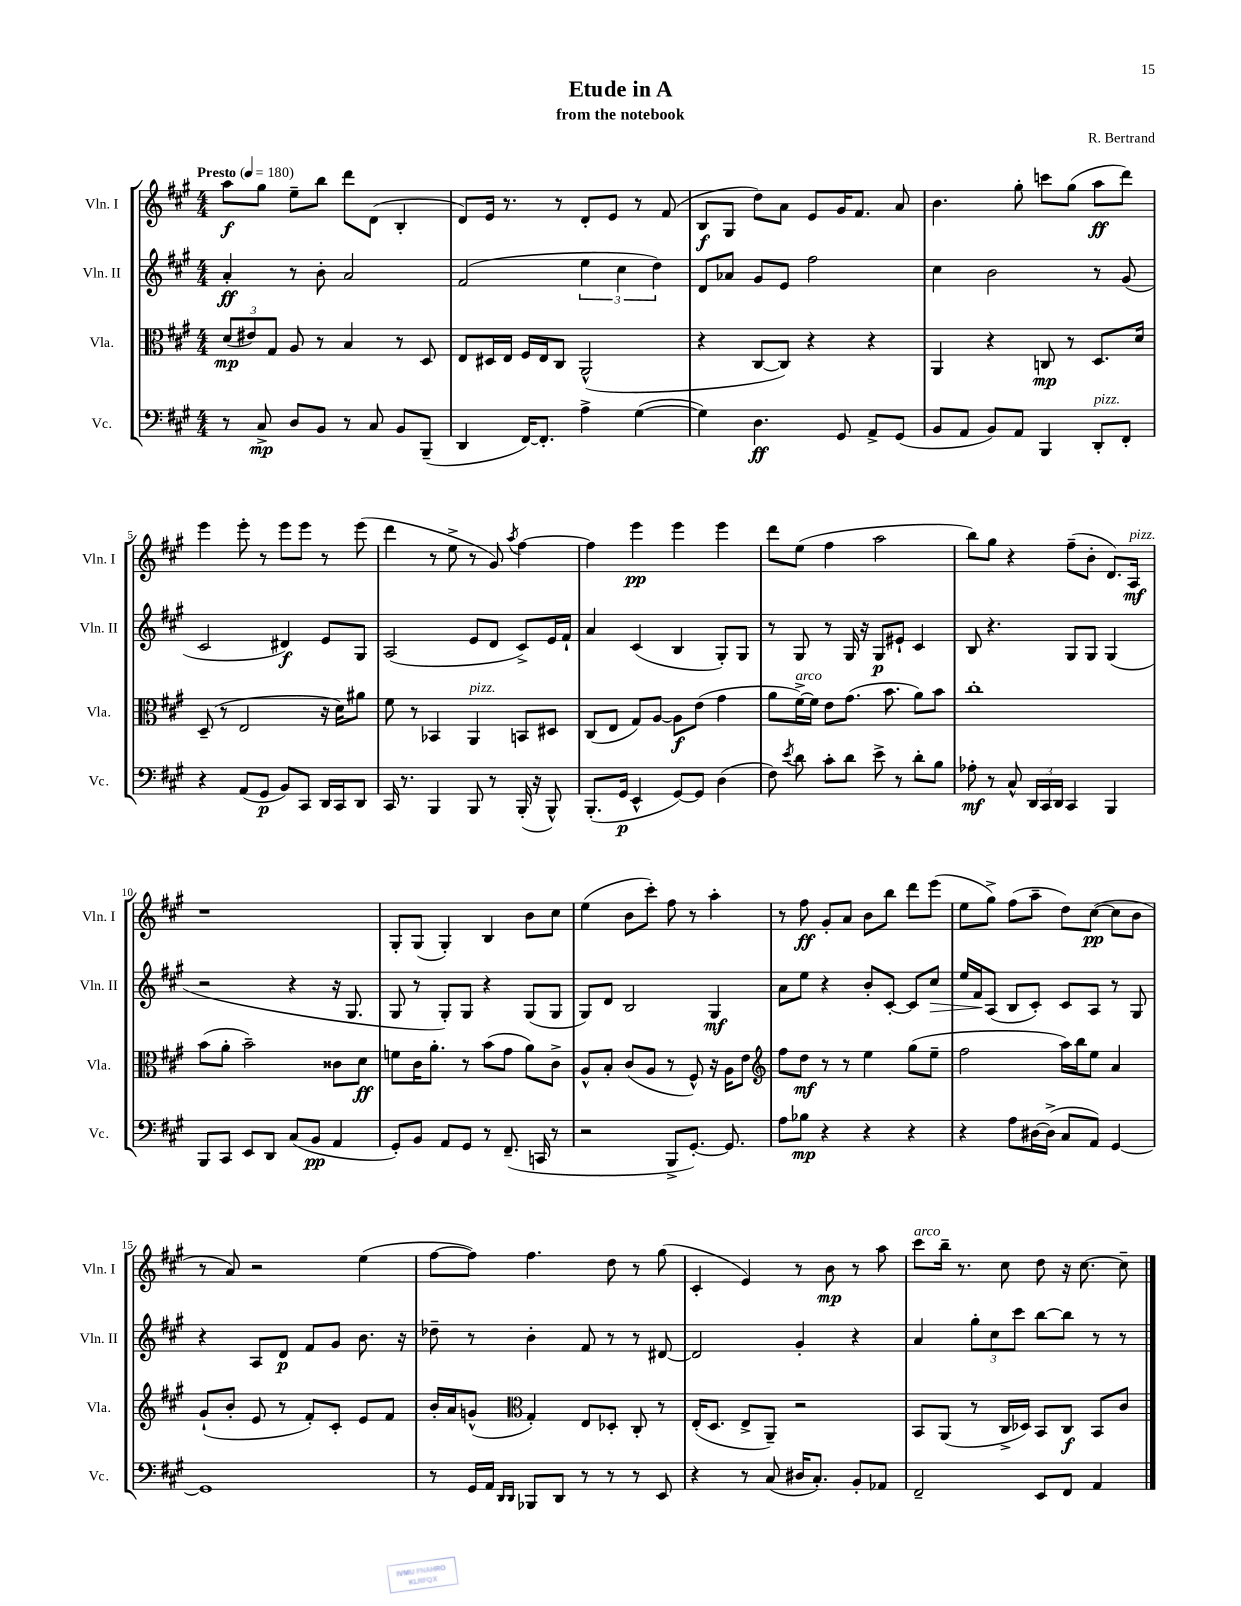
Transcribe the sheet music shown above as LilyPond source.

\header { title = "Etude in A" composer = "R. Bertrand" subtitle = "from the notebook" }
<<
\new StaffGroup <<
\new Staff = "s0" \with { instrumentName = "Vln. I" shortInstrumentName = "Vln. I" } {
    \clef treble \key a \major \numericTimeSignature \time 4/4 \tempo "Presto" 4 = 180
    \autoBeamOff a''8[\f gis''8] e''8[-- b''8] d'''8[ d'8]( b4-. |
    d'8[) e'16] r8. r8 d'8[-. e'8] r8 fis'8( |
    b8[\f gis8] d''8[) a'8] e'8[ gis'16 fis'8.] a'8 |
    b'4. gis''8-. c'''8[ gis''8]( a''8[\ff d'''8]) |
    e'''4 e'''8-. r8 e'''8[ e'''8] r8 e'''8( |
    d'''4 r8 e''8-> r8 gis'8) \acciaccatura { a''8 } fis''4~ |
    fis''4 e'''4\pp e'''4 e'''4 |
    d'''8[ e''8]( fis''4 a''2 |
    b''8[) gis''8] r4 fis''8[--( b'8]-. d'8.[) a16]\mf^\markup { \italic "pizz." } |
    r1 |
    gis8[-. gis8]( gis4-.) b4 b'8[ cis''8] |
    e''4( b'8[ cis'''8]-.) fis''8 r8 a''4-. |
    r8 fis''8\ff gis'8[-. a'8] b'8[ b''8] d'''8[ e'''8]( |
    e''8[ gis''8]->) fis''8[( a''8]-- d''8[) cis''8]~\pp( cis''8[ b'8] |
    r8 a'8) r2 e''4( |
    fis''8[~ fis''8]) fis''4. d''8 r8 gis''8( |
    cis'4-. e'4) r8 b'8\mp r8 a''8 |
    cis'''8[^\markup { \italic "arco" } b''16]-- r8. cis''8 d''8 r16 cis''8.~ cis''8-- \bar "|." |
}
\new Staff = "s1" \with { instrumentName = "Vln. II" shortInstrumentName = "Vln. II" } {
    \clef treble \key a \major \numericTimeSignature \time 4/4
    \autoBeamOff a'4-.\ff r8 b'8-. a'2 |
    fis'2( \tuplet 3/2 { e''4 cis''4 d''4) } |
    d'8[ aes'8] gis'8[ e'8] fis''2 |
    cis''4 b'2 r8 gis'8( |
    cis'2 dis'4\f) e'8[ gis8] |
    a2( e'8[ d'8] cis'8[->) e'16 fis'16]-! |
    a'4 cis'4( b4 gis8[-.) gis8] |
    r8 gis8 r8 gis16 r16 gis8[\p eis'8]-! cis'4 |
    b8 r4. gis8[ gis8] gis4( |
    r2 r4 r16 gis8. |
    gis8 r8 gis8[-.) gis8] r4 gis8[( gis8] |
    gis8[) d'8] b2 gis4\mf |
    a'8[ e''8] r4 b'8[-. cis'8]~-. cis'8[ cis''8]\> |
    e''16[ fis'16\! a8]( b8[ cis'8]-.) cis'8[ a8] r8 gis8 |
    r4 a8[ d'8]\p fis'8[ gis'8] b'8. r16 |
    des''8-- r8 b'4-. fis'8 r8 r8 dis'8~ |
    dis'2 gis'4-. r4 |
    a'4 \tuplet 3/2 { gis''8[-. cis''8 cis'''8] } b''8[~ b''8] r8 r8 \bar "|." |
}
\new Staff = "s2" \with { instrumentName = "Vla." shortInstrumentName = "Vla." } {
    \clef alto \key a \major \numericTimeSignature \time 4/4
    \autoBeamOff \tuplet 3/2 { d'8[\mp( eis'8) gis8] } a8 r8 b4 r8 d8 |
    e8[ dis16 e16] fis16[ e16 cis8] a,2-^( |
    r4 cis8[~ cis8]) r4 r4 |
    a,4 r4 c8\mp r8 d8.[ d'16] |
    d8--( r8 e2 r16 d'16[) ais'8] |
    fis'8 r8 bes,4 a,4^\markup { \italic "pizz." } b,8[ dis8] |
    cis8[( e8] gis8[) a8]~ a8[\f e'8]( gis'4 |
    a'8[ fis'16~->^\markup { \italic "arco" }) fis'16] e'8[ gis'8.]( b'8. a'8[) b'8] |
    cis''1-. |
    b'8[( a'8]-. b'2--) cisis'8[ d'8]\ff |
    f'8[ cis'16 a'8.]-. r8 b'8[( gis'8] a'8[) cis'8]-> |
    a8[-^ b8]-. cis'8[( a8] r8 fis8-^) r16 a16[ e'8] |
    \clef treble fis''8[ d''8]\mf r8 r8 e''4 gis''8[( e''8]-- |
    fis''2 a''16[) b''16 e''8] a'4 |
    gis'8[-!( b'8]-. e'8 r8 fis'8[-.) cis'8]-. e'8[ fis'8] |
    b'16[-. a'16 g'8]-^( \clef alto gis4-.) e8[ des8]-. cis8-. r8 |
    e16[-.( d8.] e8[-> a,8]--) r2 |
    b,8[ a,8]( r8 cis16[-> des16]) b,8[ cis8]\f b,8[ cis'8] \bar "|." |
}
\new Staff = "s3" \with { instrumentName = "Vc." shortInstrumentName = "Vc." } {
    \clef bass \key a \major \numericTimeSignature \time 4/4
    \autoBeamOff r8 cis8->\mp d8[ b,8] r8 cis8 b,8[ b,,8]--( |
    d,4 fis,16[~) fis,8.]-. a4-> gis4~( |
    gis4) d4.\ff gis,8 a,8[-> gis,8]( |
    b,8[ a,8] b,8[) a,8] b,,4 d,8[-.^\markup { \italic "pizz." } fis,8]-. |
    r4 a,8[( gis,8]\p b,8[) cis,8] d,16[ cis,16 d,8] |
    cis,16 r8. b,,4 b,,8 r8 b,,16-.( r16 b,,8-^) |
    b,,8.[-.( gis,16]\p e,4-^ gis,8[~) gis,8] d4( |
    fis8) \acciaccatura { e'8 } d'8 cis'8[-. d'8] e'8-> r8 d'8[-. b8] |
    aes8-.\mf r8 cis8-^ \tuplet 3/2 { d,16[ cis,16 d,16] } cis,4 b,,4 |
    b,,8[ cis,8] e,8[ d,8] cis8[( b,8]\pp a,4 |
    gis,8[-.) b,8] a,8[ gis,8] r8 fis,8.--( c,16 r8 |
    r2 b,,8[-> gis,8.]~-.) gis,8. |
    a8[ bes8]\mp r4 r4 r4 |
    r4 a8[ dis16~ dis16]->( cis8[ a,8]) gis,4~ |
    gis,1 |
    r8 gis,16[ a,16] \grace { d,16[ d,16] } bes,,8[ d,8] r8 r8 r8 e,8 |
    r4 r8 cis8( dis16[ cis8.]-.) b,8[-. aes,8] |
    fis,2-- e,8[ fis,8] a,4 \bar "|." |
}
>>
>>
